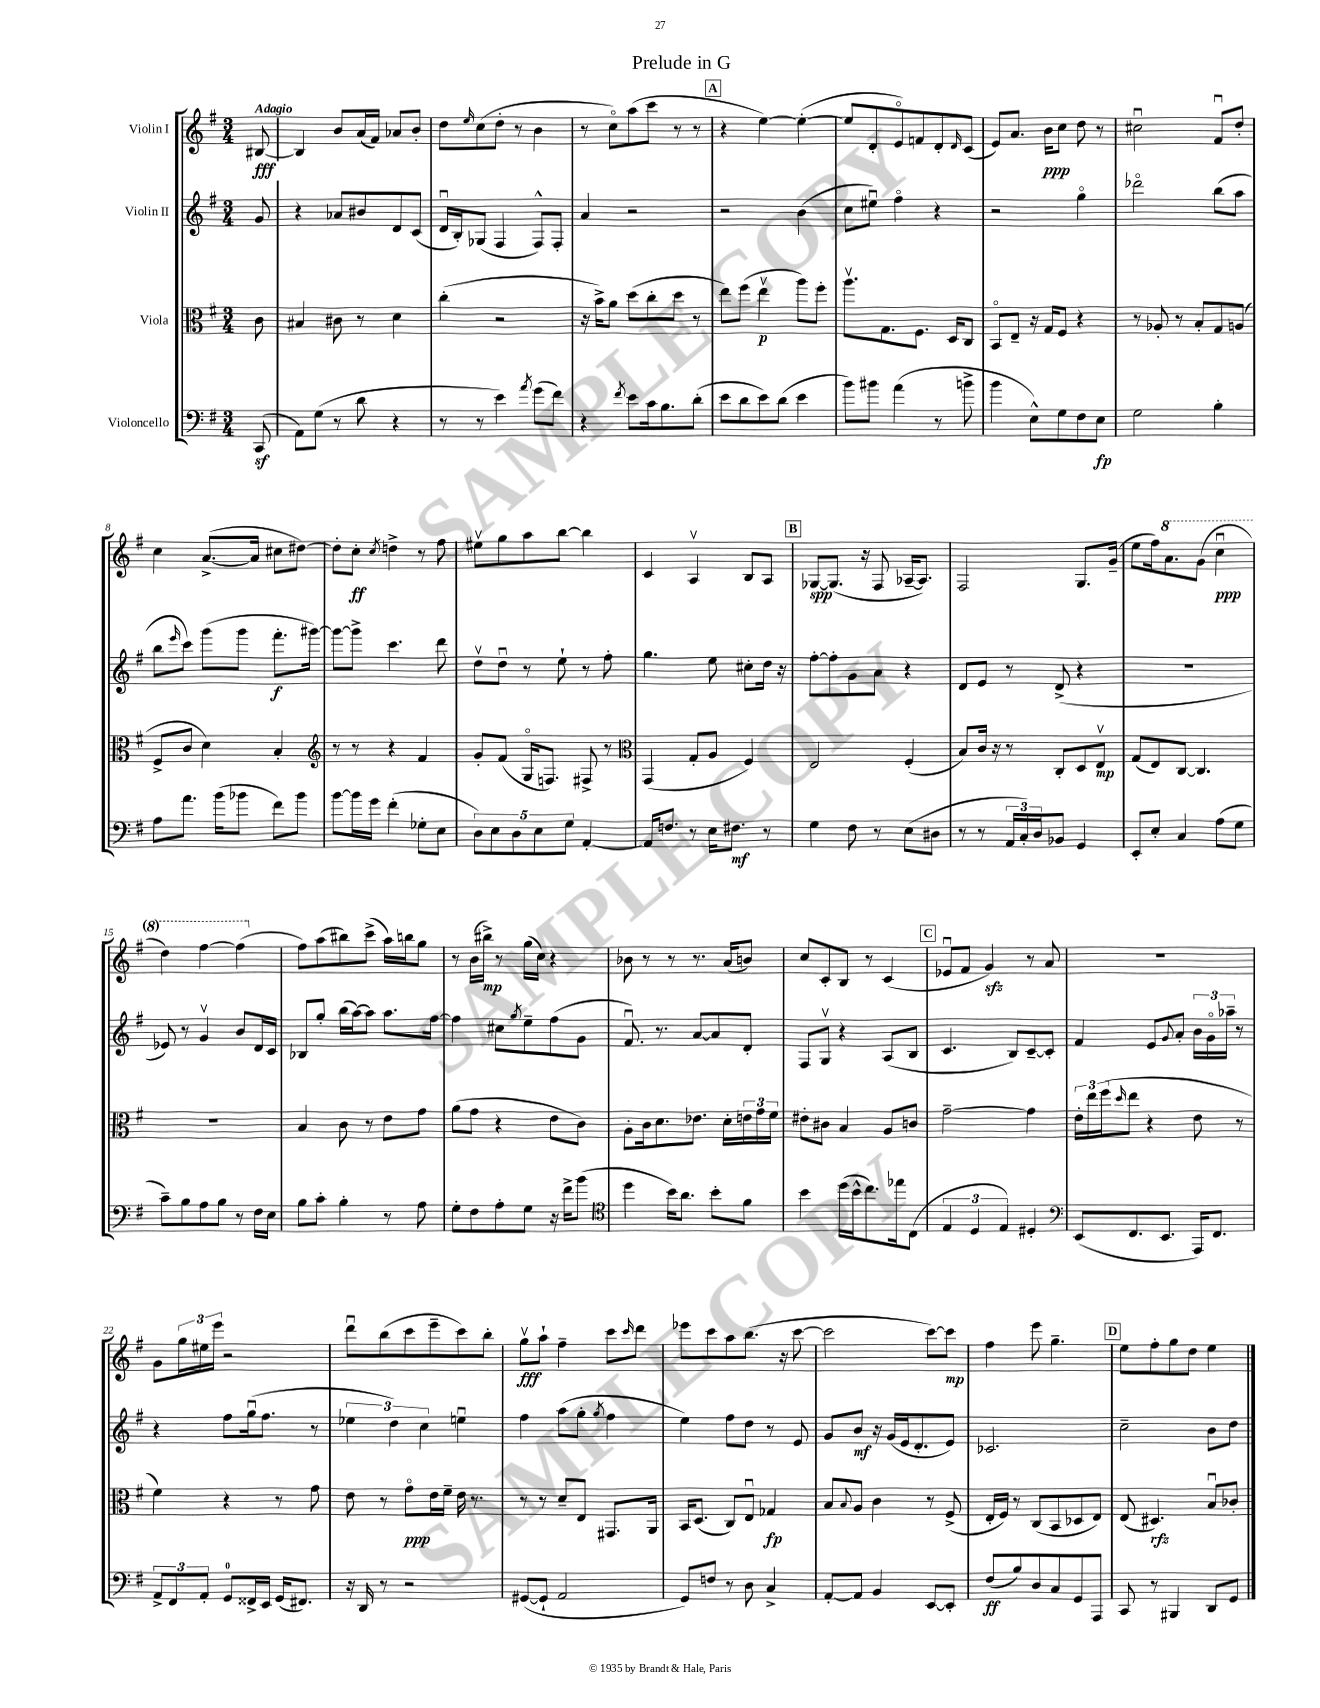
\header { title = "Prelude in G" }
<<
\new StaffGroup <<
\new Staff = "s0" \with { instrumentName = "Violin I" } {
    \clef treble \key g \major \numericTimeSignature \time 3/4 \partial 8 \tempo "Adagio"
    bis8~\fff |
    bis4 b'8 a'16( fis'16) aes'8 b'8-. |
    d''8 \grace { e''16 } c''8( d''8-. r8 b'4 |
    r8 c''8\flageolet) a''8( c'''8 r8 r8 |
    \mark \markup { \box "A" } r4 e''4~) e''4~-.( |
    e''8 d'8-. e'8\flageolet) f'8 d'8-. \grace { d'16 } c'8( |
    e'8) a'8. b'16\ppp c''8 d''8 r8 |
    cis''2\downbow fis'8\downbow d''8-. |
    c''4 a'8.~->( a'16 cis''8 dis''8~) |
    dis''8-. c''8-.\ff \acciaccatura { c''8 } d''4-> r8 fis''8 |
    eis''8\upbow g''8 a''8 b''8~ b''4 |
    c'4 a4\upbow b8 a8 |
    \mark \markup { \box "B" } ges8~\spp ges8.( r16 fis8 aes16~-- aes8.) |
    fis2 g8. g'16--( |
    e''8 fis''16) \ottava #1 a''8. g''8( c'''4\downbow\ppp |
    d'''4) fis'''4~ fis'''4( \ottava #0 |
    fis''8) a''8( bis''8) c'''8->( a''16) b''16 g''8 |
    r8 b'16( bis''16->\mp) r8 g''16( c''16) r4 |
    bes'8 r8 r8 r8. a'16( b'8) |
    c''8 c'8-. b8 r8 c'4( |
    \mark \markup { \box "C" } ees'8\downbow fis'8 g'4\sfz) r8 a'8 |
    R2. |
    g'8 \tuplet 3/2 { g''16 eis''16 e'''16 } r2 |
    d'''8\downbow b''8( c'''8 e'''8-- c'''8) b''8-. |
    g''8\upbow\fff a''8-! fis''4-- c'''8 \grace { c'''16 } d'''8 |
    ees'''8 c'''8 a''8 b''8.( r16 c'''8~ |
    c'''2 c'''8~) c'''8\mp |
    fis''4 e'''8 g''4.-- |
    \mark \markup { \box "D" } e''8 fis''8-. g''8 d''8 e''4 \bar "|." |
}
\new Staff = "s1" \with { instrumentName = "Violin II" } {
    \clef treble \key g \major \numericTimeSignature \time 3/4 \partial 8
    g'8 |
    r4 aes'8 bis'8 d'8 c'8( |
    d'16\downbow b16-.) ges8( fis4 fis8-^) fis8-. |
    a'4 r2 |
    \mark \markup { \box "A" } r2 b'4( |
    c''8 eis''8\downbow) fis''4\flageolet r4 |
    r2 g''4\flageolet |
    des'''2\flageolet b''8( a''8 |
    b''8 \grace { e'''16 } c'''8) g'''8( g'''8 fis'''8.-.\f gis'''16~) |
    gis'''8~ gis'''8-> c'''4. d'''8 |
    d''8\upbow d''8\downbow r8 e''8-! r8 fis''8-. |
    g''4. e''8 cis''8-. d''16 r16 |
    \mark \markup { \box "B" } fis''8~-. fis''8-. g'8 a'8 r4 |
    d'8 e'8 r8 d'8->( r4 |
    R2. |
    ees'8) r8 g'4\upbow b'8 d'16 c'16 |
    bes8 g''8-. b''16( a''16~) a''8 a''8. fis''16~ |
    fis''4 cis''8 \acciaccatura { g''8 } e''8-- fis''8( g'8 |
    fis'8.\downbow) r8. a'8~ a'8 d'8-. |
    fis8 g8\upbow r4 a8( b8 |
    \mark \markup { \box "C" } c'4. b8) c'8~-- c'8-. |
    fis'4 e'8 \appoggiatura { g'8 } a'8-. \tuplet 3/2 { b'16 g'16\flageolet aes''16-- } r8 |
    r4 fis''8 g''16\downbow( fis''8. r8 |
    \tuplet 3/2 { ees''4 d''4) c''4 } e''4\downbow |
    fis''4 a''8( g''8-. \acciaccatura { g''8 } fis''4 |
    e''4) fis''8 d''8 r8 e'8 |
    g'8 b'8\mf r16 g'16( e'16 d'8.-. e'8) |
    ces'2. |
    \mark \markup { \box "D" } c''2-- b'8 d''8 \bar "|." |
}
\new Staff = "s2" \with { instrumentName = "Viola" } {
    \clef alto \key g \major \numericTimeSignature \time 3/4 \partial 8
    c'8 |
    bis4 cis'8 r8 d'4 |
    c''4-.( r2 |
    r16 b'16->) a'8 d''8( c''8-. d''8 r8 |
    \mark \markup { \box "A" } e''8) fis''8( e''4\upbow\p a''8) fis''8-. |
    a''8.\upbow g8. fis8. d16 c8 |
    b,8\flageolet e8-- r16 g16 fis8 r4 |
    r8 aes8-. r8 b8-. g8 a8( |
    fis8-> c'8 d'4) b4-. |
    \clef treble r8 r8 r4 fis'4 |
    g'8-. fis'8( g16\flageolet f8.) fis8-> r8 |
    \clef alto g,4( g8-. a8 fis4) |
    \mark \markup { \box "B" } e2 fis4-.( |
    b8) c'16 r16 r8 c8-. d8 e8\upbow\mp |
    g8( e8) c8~ c4. |
    R2. |
    b4 c'8 r8 e'8 g'8 |
    a'8( g'8 r4 e'8 c'8) |
    a8-. c'16 d'8. ees'8. d'16-. \tuplet 3/2 { e'16 g'16 fis'16 } |
    eis'8-. cis'8 b4 a8 c'8 |
    \mark \markup { \box "C" } g'2~-- g'4 |
    \tuplet 3/2 { e'16-. e''16 fis''16( } \grace { d''16 } e''8 r4 e'8 r8 |
    fis'4) r4 r8 g'8 |
    e'8 r8 g'8\flageolet\ppp e'16 fis'16-- e'16 r8. |
    r8 r8 d'8-- e8 gis,8. a,16 |
    b,16 d8.( c8) e8\downbow ges4\fp |
    b8 \appoggiatura { b8 } a8 c'4 r8 fis8->( |
    e16-. fis16) r8 c8( b,8 des8 e8) |
    \mark \markup { \box "D" } e8( dis4.\rfz) b8\downbow ces'8-. \bar "|." |
}
\new Staff = "s3" \with { instrumentName = "Violoncello" } {
    \clef bass \key g \major \numericTimeSignature \time 3/4 \partial 8
    c,8\sf( |
    a,8) g8( r8 d'8 r4 |
    r8 r8 e'4) \acciaccatura { a'8 } g'8( fis'8) |
    r4 \acciaccatura { fis'8 } e'8 c'16 b8. d'8-.( |
    \mark \markup { \box "A" } e'8 d'8 e'8) d'8( e'4 |
    b'8) bis'8 a'4( r8 b'8-> |
    b'4 e8-^) g8 fis8 e8\fp |
    g2 b4-. |
    a8 a'8. b'16( bes'8 fis'8) bes'8 |
    b'8~ b'16 g'16 fis'4-.( ges8-. e8 |
    \tuplet 5/4 { d8) e8 d8 e8 g8 } a,4~-. |
    a,16 f8. r8 e16 fis8.\mf r8 |
    \mark \markup { \box "B" } g4 fis8 r8 e8( dis8 |
    r8 r8 \tuplet 3/2 { a,16 c16-.) d16 } bes,8 g,4 |
    e,8-. e8-. c4 a8( g8 |
    c'8--) b8 a8 b8 r8 fis16 e16 |
    b8 c'8-. b4-. r8 a8 |
    g8-. fis8 a8-. g8 r16 fis'16-> b'8( |
    \clef tenor d''4 b'16) a'8. b'8-. fis'8 |
    b'4 d''16( b'16-^ c''8.) ees''16 c8( |
    \mark \markup { \box "C" } \tuplet 3/2 { e4 d4 e4) } dis4-. |
    \clef bass e,8( fis,8. e,8. a,,16) fis,8. |
    \tuplet 3/2 { a,8-> fis,8 a,8-. } g,8-0 fisis,16-> e,16 g,16( fis,8.) |
    r16 d,16 r8 r2 |
    gis,8~( gis,8-! a,2 |
    g,8) f8 r8 d8 c4-> |
    a,8~-. a,8 b,4 e,8~ e,8-. |
    fis8\ff( b8) d8 c8 g,8 a,,8 |
    \mark \markup { \box "D" } c,8 r8 bis,,4 d,8 g,8 \bar "|." |
}
>>
>>
